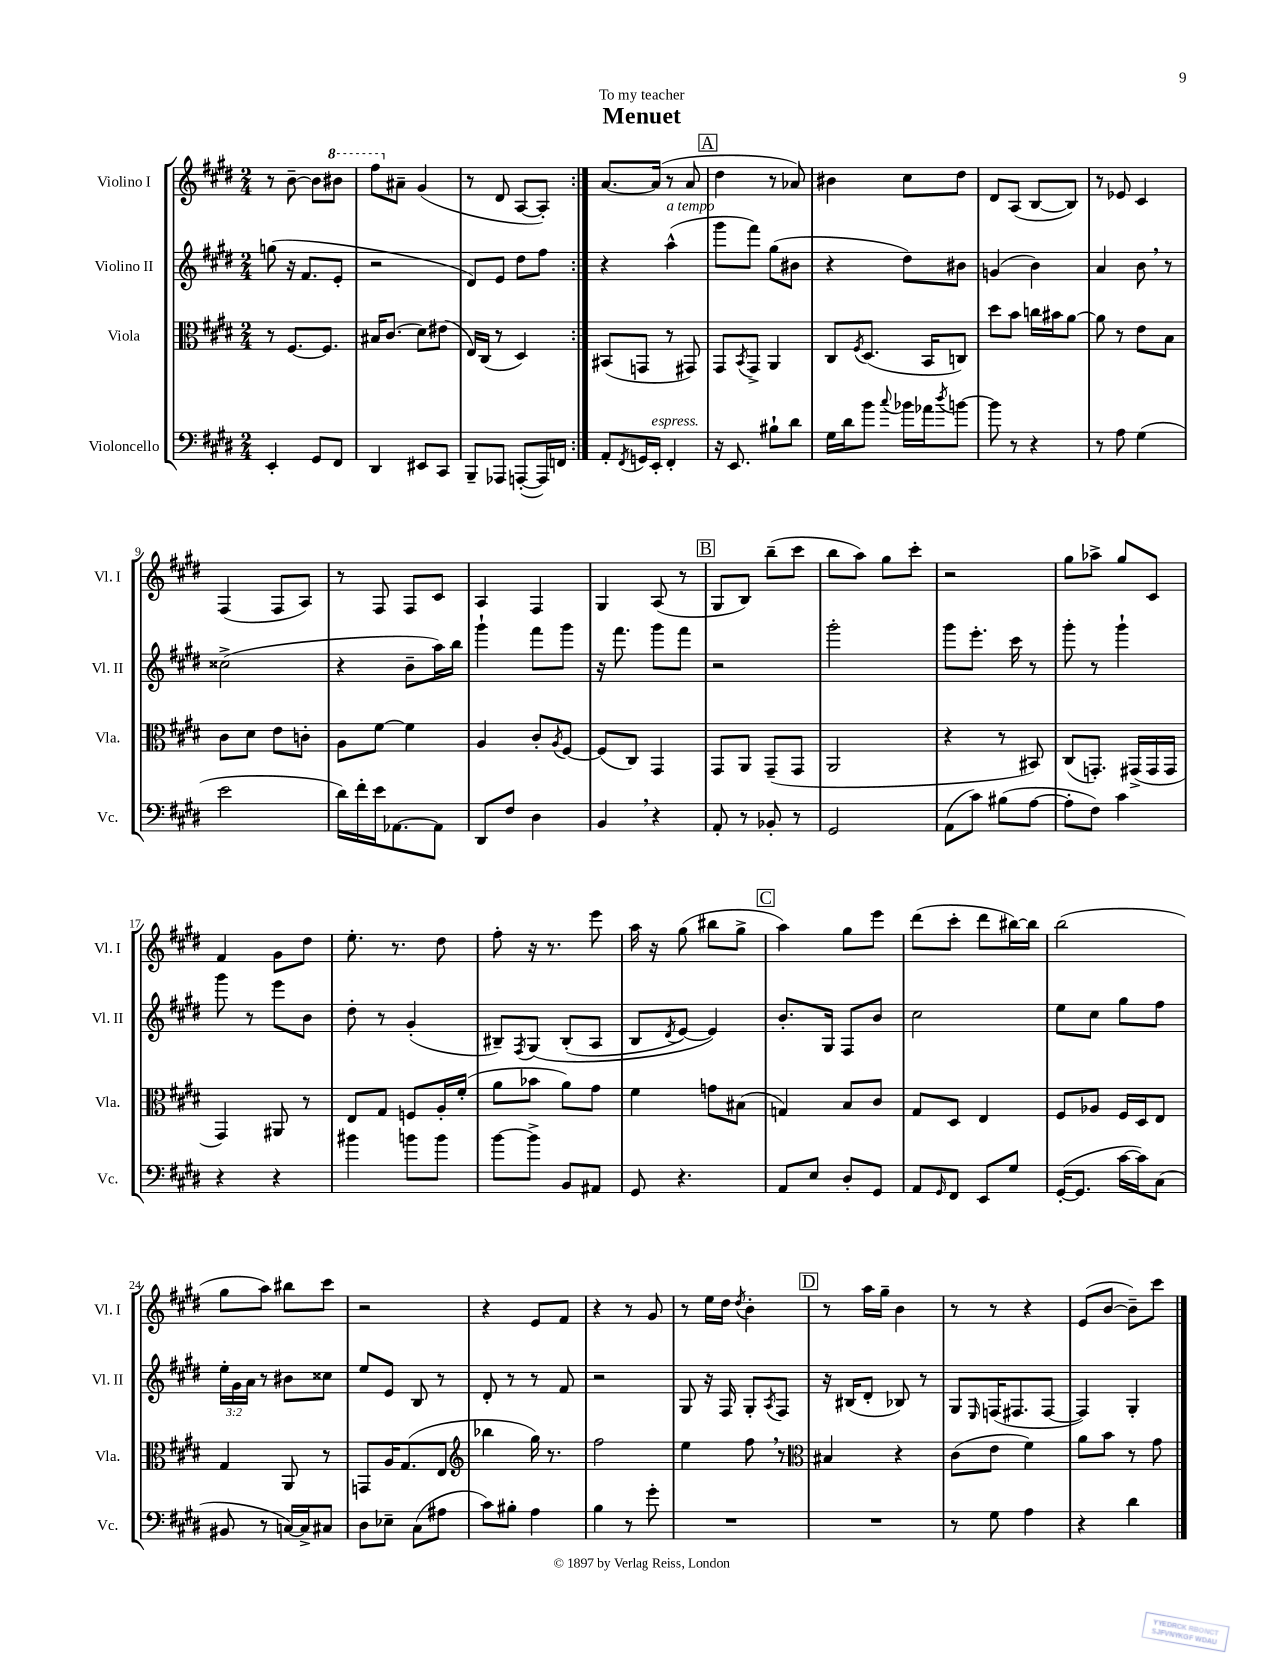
\header { title = "Menuet" dedication = "To my teacher" }
<<
\new StaffGroup <<
\new Staff = "s0" \with { instrumentName = "Violino I" shortInstrumentName = "Vl. I" } {
    \clef treble \key e \major \numericTimeSignature \time 2/4
    \repeat volta 2 { r8 b'8~-- b'8 \ottava #1 bis''8 |
    fis'''8 \ottava #0 ais'8-- gis'4( |
    r8 dis'8 a8~ a8-.) | }
    a'8.~ a'16( r8 a'8 |
    \mark \markup { \box "A" } dis''4 r8 aes'8) |
    bis'4 cis''8 dis''8 |
    dis'8 a8( b8~ b8) |
    r8 ees'8 cis'4 |
    fis4( fis8 a8) |
    r8 fis8 fis8 cis'8 |
    a4 fis4 |
    gis4 a8( r8 |
    \mark \markup { \box "B" } gis8 b8) b''8--( cis'''8 |
    b''8 a''8) gis''8 cis'''8-. |
    r2 |
    gis''8 aes''8-> gis''8 cis'8 |
    fis'4 gis'8 dis''8 |
    e''8.-. r8. dis''8 |
    fis''8-. r16 r8. e'''8 |
    a''16 r16 gis''8( bis''8 gis''8-> |
    \mark \markup { \box "C" } a''4) gis''8 e'''8 |
    dis'''8( cis'''8-. dis'''8 bis''16~) bis''16 |
    b''2( |
    gis''8 a''8) bis''8 cis'''8 |
    r2 |
    r4 e'8 fis'8 |
    r4 r8 gis'8 |
    r8 e''16 dis''16 \acciaccatura { dis''8 } b'4-. |
    \mark \markup { \box "D" } r8 a''16 gis''16-- b'4 |
    r8 r8 r4 |
    e'8( b'8~ b'8--) cis'''8 \bar "|." |
}
\new Staff = "s1" \with { instrumentName = "Violino II" shortInstrumentName = "Vl. II" } {
    \clef treble \key e \major \numericTimeSignature \time 2/4 \override Staff.TupletNumber.text = #tuplet-number::calc-fraction-text
    \repeat volta 2 { g''8( r16 fis'8. e'8-. |
    r2 |
    dis'8) e'8 dis''8 fis''8 | }
    r4 a''4-^^\markup { \italic "a tempo" }( |
    \mark \markup { \box "A" } gis'''8 fis'''8) gis''8( bis'8 |
    r4 dis''8) bis'8 |
    g'4( b'4) |
    a'4 b'8 \breathe r8 |
    cisis''2->( |
    r4 b'8-- a''16) b''16 |
    gis'''4-! fis'''8 gis'''8 |
    r16 fis'''8. gis'''8 fis'''8 |
    \mark \markup { \box "B" } r2 |
    gis'''2-. |
    gis'''8 e'''8.-. cis'''16 r8 |
    gis'''8-. r8 gis'''4-! |
    gis'''8 r8 e'''8 b'8 |
    dis''8-. r8 gis'4-.( |
    bis8--) \acciaccatura { fis8 } gis8\( bis8-.( a8 |
    b8 \acciaccatura { dis'8 } e'8~) e'4\) |
    \mark \markup { \box "C" } b'8.-. gis16 fis8 b'8 |
    cis''2 |
    e''8 cis''8 gis''8 fis''8 |
    \tuplet 3/2 { e''16-. gis'16 a'16 } r8 bis'8 cisis''8 |
    e''8 e'8 b8 r8 |
    dis'8-. r8 r8 fis'8 |
    r2 |
    gis8 r16 fis16 gis8-. \acciaccatura { a8 } fis8 |
    \mark \markup { \box "D" } r16 bis16( dis'8-. bes8) r8 |
    gis8 \grace { e16 } f16( fis8. fis8~ |
    fis4) gis4-. \bar "|." |
}
\new Staff = "s2" \with { instrumentName = "Viola" shortInstrumentName = "Vla." } {
    \clef alto \key e \major \numericTimeSignature \time 2/4
    \repeat volta 2 { r8 fis8.~ fis8. |
    bis16 cis'8.( dis'8) eis'8( |
    e16) cis16( r8 dis4) | }
    bis,8( g,8 r8 gis,8) |
    \mark \markup { \box "A" } gis,8 \acciaccatura { b,8 } gis,8-> a,4 |
    cis8 \acciaccatura { fis8 } dis8.( b,16 c8) |
    dis''8 b'8 c''16 bis'16 a'8~ |
    a'8 r8 e'8 b8 |
    cis'8 dis'8 e'8 c'8-. |
    a8 fis'8~ fis'4 |
    a4 cis'8-. \acciaccatura { a8 } fis8~ |
    fis8( cis8) gis,4 |
    \mark \markup { \box "B" } gis,8 a,8 gis,8--( gis,8 |
    a,2 |
    r4 r8 bis,8) |
    cis8( g,8.-.) gis,16->( gis,16 gis,16 |
    gis,4) ais,8 r8 |
    e8 gis8 f8 a16-. fis'16-.( |
    a'8 bes'8 a'8) gis'8 |
    fis'4 g'8 bis8( |
    \mark \markup { \box "C" } g4) b8 cis'8 |
    gis8 dis8 e4 |
    fis8 aes8 fis16 dis16 e8 |
    gis4 a,8 r8 |
    g,8 a16 gis8.( e8 |
    \clef treble bes''4 gis''16) r8. |
    fis''2 |
    e''4 fis''8 \breathe r8 |
    \mark \markup { \box "D" } \clef alto bis4 r4 |
    cis'8( e'8 fis'4) |
    a'8 b'8 r8 gis'8 \bar "|." |
}
\new Staff = "s3" \with { instrumentName = "Violoncello" shortInstrumentName = "Vc." } {
    \clef bass \key e \major \numericTimeSignature \time 2/4
    \repeat volta 2 { e,4-. gis,8 fis,8 |
    dis,4 eis,8 cis,8 |
    b,,8-- aes,,8 a,,8~-.( a,,16) f,16 | }
    a,8-. \acciaccatura { fis,8 } g,16 e,16-.^\markup { \italic "espress." } fis,4-. |
    \mark \markup { \box "A" } r16 e,8. bis8-! dis'8 |
    gis16 dis'16 b'8 \appoggiatura { cis''8 } bes'16 aes'16 \acciaccatura { dis''8 } b'8~ |
    b'8 r8 r4 |
    r8 a8 gis4( |
    e'2 |
    dis'16) fis'16-. e'16 aes,8.~ aes,8 |
    dis,8 fis8 dis4 |
    b,4 \breathe r4 |
    \mark \markup { \box "B" } a,8-. r8 bes,8-. r8 |
    gis,2 |
    a,8( cis'8) bis8( a8~ |
    a8-. fis8) cis'4 |
    r4 r4 |
    bis'4 b'8 b'8 |
    b'8~ b'8-> b,8 ais,8 |
    gis,8 r4. |
    \mark \markup { \box "C" } a,8 e8 dis8-. gis,8 |
    a,8 \grace { gis,16 } fis,8 e,8 gis8 |
    gis,16~-.( gis,8. cis'16~ cis'16) cis8( |
    bis,8 r8 c16~) c16-> cis8 |
    dis8 ees8-- cis8( ais8 |
    cis'8) bis8-. a4 |
    b4 r8 gis'8-. |
    R2 |
    \mark \markup { \box "D" } R2 |
    r8 gis8 a4 |
    r4 dis'4 \bar "|." |
}
>>
>>
